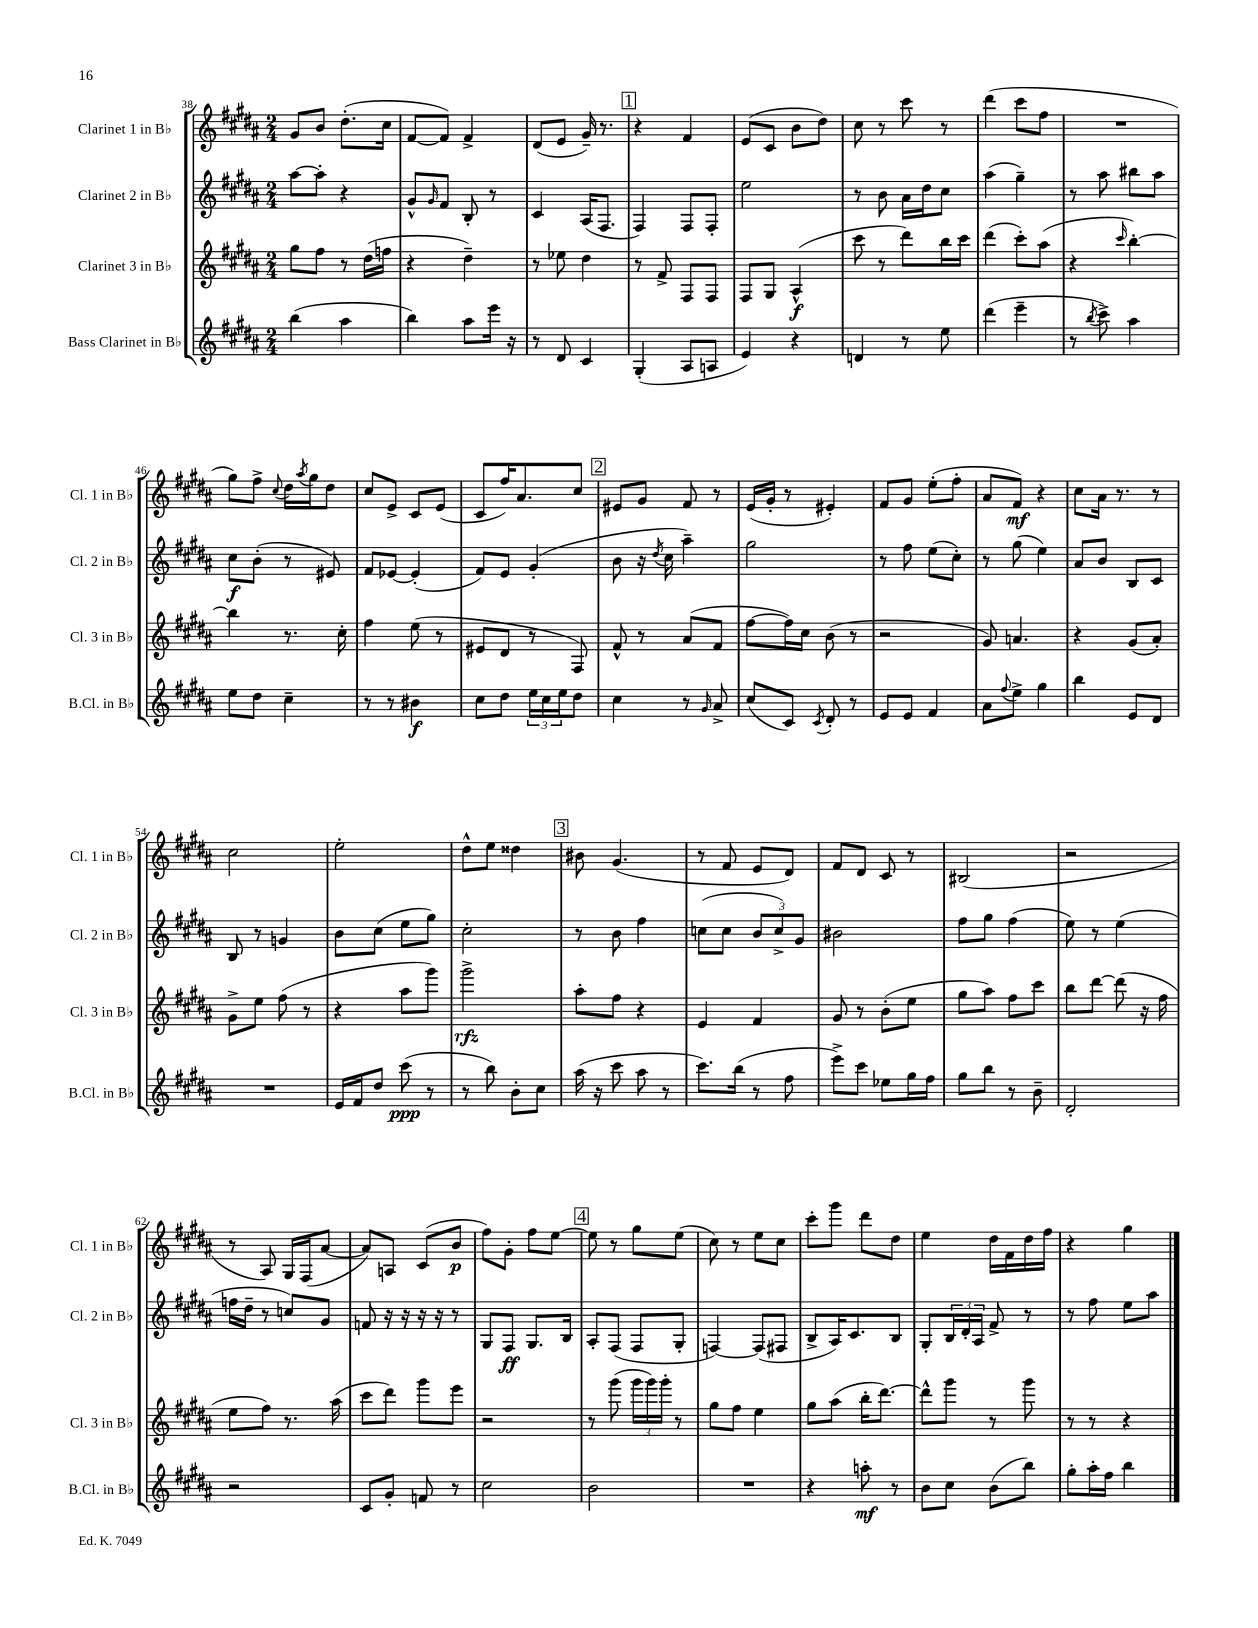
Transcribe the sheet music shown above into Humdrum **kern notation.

**kern	**kern	**kern	**kern
*staff4	*staff3	*staff2	*staff1
*clefG2	*clefG2	*clefG2	*clefG2
*k[f#c#g#d#a#]	*k[f#c#g#d#a#]	*k[f#c#g#d#a#]	*k[f#c#g#d#a#]
*M2/4	*M2/4	*M2/4	*M2/4
(4bb\	8gg#\L	[8aa#\L	8g#/L
.	8ff#\J	8aa#'\]J	8b/J
4aa#\	8r	4r	(8.dd#'\L
.	(16dd#\LL	.	.
.	16ff\JJ	.	16cc#\Jk
=	=	=	=
4bb\)	4r	8g#^^/L	[8f#/L
.	.	16qqg#/	.
.	.	8f#/J	8f#/]J)
8aa#\L	4dd#~\)	8B'/	4f#^/
16eee\Jk	.	8r	.
16r	.	.	.
=	=	=	=
8r	8r	4c#/	(8d#/L
8d#/	8ee-\	.	8e/J
4c#/	4dd#\	(16A#/LK	16g#~/)
.	.	8.F#/J	8.r
=	=	=	=
(4G#'/	8r	4F#/)	4r
.	8f#^/	.	.
8A#/L	8F#/L	8F#/L	4f#/
8A/J	8F#/J	8F#'/J	.
=	=	=	=
4e/)	8F#/L	2ee\	(8e/L
.	8G#/J	.	8c#/J
4r	(4A#^^/	.	8b\L
.	.	.	8dd#\J)
=	=	=	=
4d/	8ccc#\	8r	8cc#\
.	8r	8b\	8r
8r	8ddd#\L)	16a#\LL	8ccc#\
.	.	16dd#\J	.
8ee\	16bb\L	8cc#\J	8r
.	16ccc#\JJ	.	.
=	=	=	=
(4ddd#\	(4ddd#\	(4aa#\	(4ddd#\
4eee~\	8ccc#'\L)	4gg#~\)	8ccc#\L
.	(8aa#\J	.	8ff#\J
=	=	=	=
8r	4r	8r	2r
8qbb/	.	.	.
8ccc#^\)	.	8aa#\	.
.	16qqccc#/	.	.
4aa#\	[4bb'\)	8bb#\L	.
.	.	8aa#\J	.
=	=	=	=
8ee\L	4bb\]	8cc#\L	8gg#\L)
8dd#\J	.	(8b'\J	8ff#^\J
.	.	.	8qqcc#/
4cc#~\	8.r	8r	16dd#\LL
.	.	.	8qaa#/
.	.	.	16gg#\J
.	.	8e#/)	8dd#\J
.	16cc#'\	.	.
=	=	=	=
8r	4ff#\	8f#/L	8cc#/L
8r	.	[8e-/J	8e^/J
4b#\	(8ee\	(4e-'/]	8c#/L
.	8r	.	(8e/J
=	=	=	=
8cc#\L	8e#/L	8f#/L)	8c#/L
8dd#\J	8d#/J	8e/J	16ff#/K)
.	.	.	8.a#/
24ee\LL	8r	(4g#'/	.
24cc#\	.	.	.
24ee\J	.	.	.
8dd#\J	8F#/)	.	8cc#/J
=	=	=	=
4cc#\	8f#^^/	8b\	8e#/L
.	8r	16r	8g#/J
.	.	8qdd#/	.
.	.	16cc#\	.
8r	(8a#/L	4aa#~\)	8f#/
16qqg#/	.	.	.
8a#^/	8f#/J	.	8r
=	=	=	=
(8cc#/L	[8ff#\L	2gg#\	(16e/LL
.	.	.	16g#'/JJ
8c#/J)	16ff#\]L)	.	8r
.	16cc#\JJ	.	.
8qc#/	.	.	.
8d#'/	(8b\	.	4e#'/)
8r	8r	.	.
=	=	=	=
8e/L	2r	8r	8f#/L
8e/J	.	8ff#\	8g#/J
4f#/	.	(8ee\L	(8ee'\L
.	.	8cc#'\J)	8ff#'\J
=	=	=	=
8a#\L	8g#/)	8r	8a#/L
8qqff#/	.	.	.
8ee^\J	4.a/	(8gg#\	8f#/J)
4gg#\	.	4ee\)	4r
=	=	=	=
4bb\	4r	8a#/L	8cc#\L
.	.	8b/J	16a#\Jk
.	.	.	8.r
8e/L	(8g#/L	8B/L	.
8d#/J	8a#'/J)	8c#/J	8r
=	=	=	=
2r	8g#^\L	8B/	2cc#\
.	8ee\J	8r	.
.	(8ff#\	4g/	.
.	8r	.	.
=	=	=	=
16e/LL	4r	8b\L	2ee'\
16f#/J	.	.	.
8dd#/J	.	(8cc#\J	.
(8ccc#\	8aa#\L	8ee\L	.
8r	8ggg#\J)	8gg#\J)	.
=	=	=	=
8r	2ggg#^\	2cc#'\	8dd#^^\L
8bb\)	.	.	8ee\J
8b'\L	.	.	4dd##\
8cc#\J	.	.	.
=	=	=	=
(16aa#\	8aa#'\L	8r	8b#\
16r	.	.	.
8ccc#\	8ff#\J	8b\	(4.g#/
8aa#\	4r	4ff#\	.
8r	.	.	.
=	=	=	=
8.ccc#\L)	4e/	(8cc\L	8r
.	.	8cc\J	8f#/
(16bb\Jk	.	.	.
8r	4f#/	12b/L	8e/L
.	.	12cc^/)	.
8ff#\	.	.	8d#/J)
.	.	12g#/J	.
=	=	=	=
8eee^\L)	8g#/	2b#\	8f#/L
8ccc#\J	8r	.	8d#/J
8ee-\L	(8b'\L	.	8c#/
16gg#\L	8ee\J	.	8r
16ff#\JJ	.	.	.
=	=	=	=
8gg#\L	8gg#\L	8ff#\L	(2B#/
8bb\J	8aa#\J)	8gg#\J	.
8r	8ff#\L	(4ff#\	.
8b~\	8ccc#\J	.	.
=	=	=	=
2d#'/	8bb\L	8ee\)	2r
.	[8ddd#\J	8r	.
.	(8ddd#\]	(4ee\	.
.	16r	.	.
.	16ff#\	.	.
=	=	=	=
2r	8ee\L	16ff\LL	8r
.	.	16dd#~\JJ	.
.	8ff#\J)	8r	8A#/)
.	8.r	8cc/L)	16G#/LL
.	.	.	(16F#/J
.	.	8g#/J	[8a#/J
.	(16aa#\	.	.
=	=	=	=
8c#/L	8ccc#\L	8f/	8a#/]L)
8g#'/J	8ddd#\J)	16r	8A/J
.	.	16r	.
8f/	8ggg#\L	16r	(8c#/L
.	.	16r	.
8r	8eee\J	8r	8b/J
=	=	=	=
2cc#\	2r	8G#/L	8ff#\L)
.	.	8F#/J	8g#'\J
.	.	8.G#/L	8ff#\L
.	.	.	[8ee\J
.	.	16B/Jk	.
=	=	=	=
2b\	8r	8A#'/L	8ee\]
.	(8ggg#\	(8F#/J	8r
.	24ggg#\LL	8F#/L	8gg#\L
.	24ggg#\)	.	.
.	24ggg#'\JJ	.	.
.	8r	8G#'/J	(8ee\J
=	=	=	=
2r	8gg#\L	[4F/)	8cc#\)
.	8ff#\J	.	8r
.	4ee\	(8F/]L	8ee\L
.	.	8F#/J	8cc#\J
=	=	=	=
4r	8gg#\L	8B^/L	8ccc#'\L
.	(8aa#\J	16A#/K)	8ggg#\J
.	.	8.c#/	.
8aa'\	16bb'\LK	.	8ddd#\L
.	[8.ddd#\J)	.	.
8r	.	8B/J	8dd#\J
=	=	=	=
8b\L	8ddd#^^\]L	8G#'/L	4ee\
8cc#\J	8ggg#\J	24B/L	.
.	.	24d#'/	.
.	.	24A#/JJ	.
(8b\L	8r	8f#^/	16dd#\LL
.	.	.	16f#\
8bb\J)	8ggg#\	8r	16dd#\
.	.	.	16ff#\JJ
=	=	=	=
8gg#'\L	8r	8r	4r
16aa#'\L	8r	8ff#\	.
16ff#\JJ	.	.	.
4bb\	4r	8ee\L	4gg#\
.	.	8aa#\J	.
==	==	==	==
*-	*-	*-	*-
